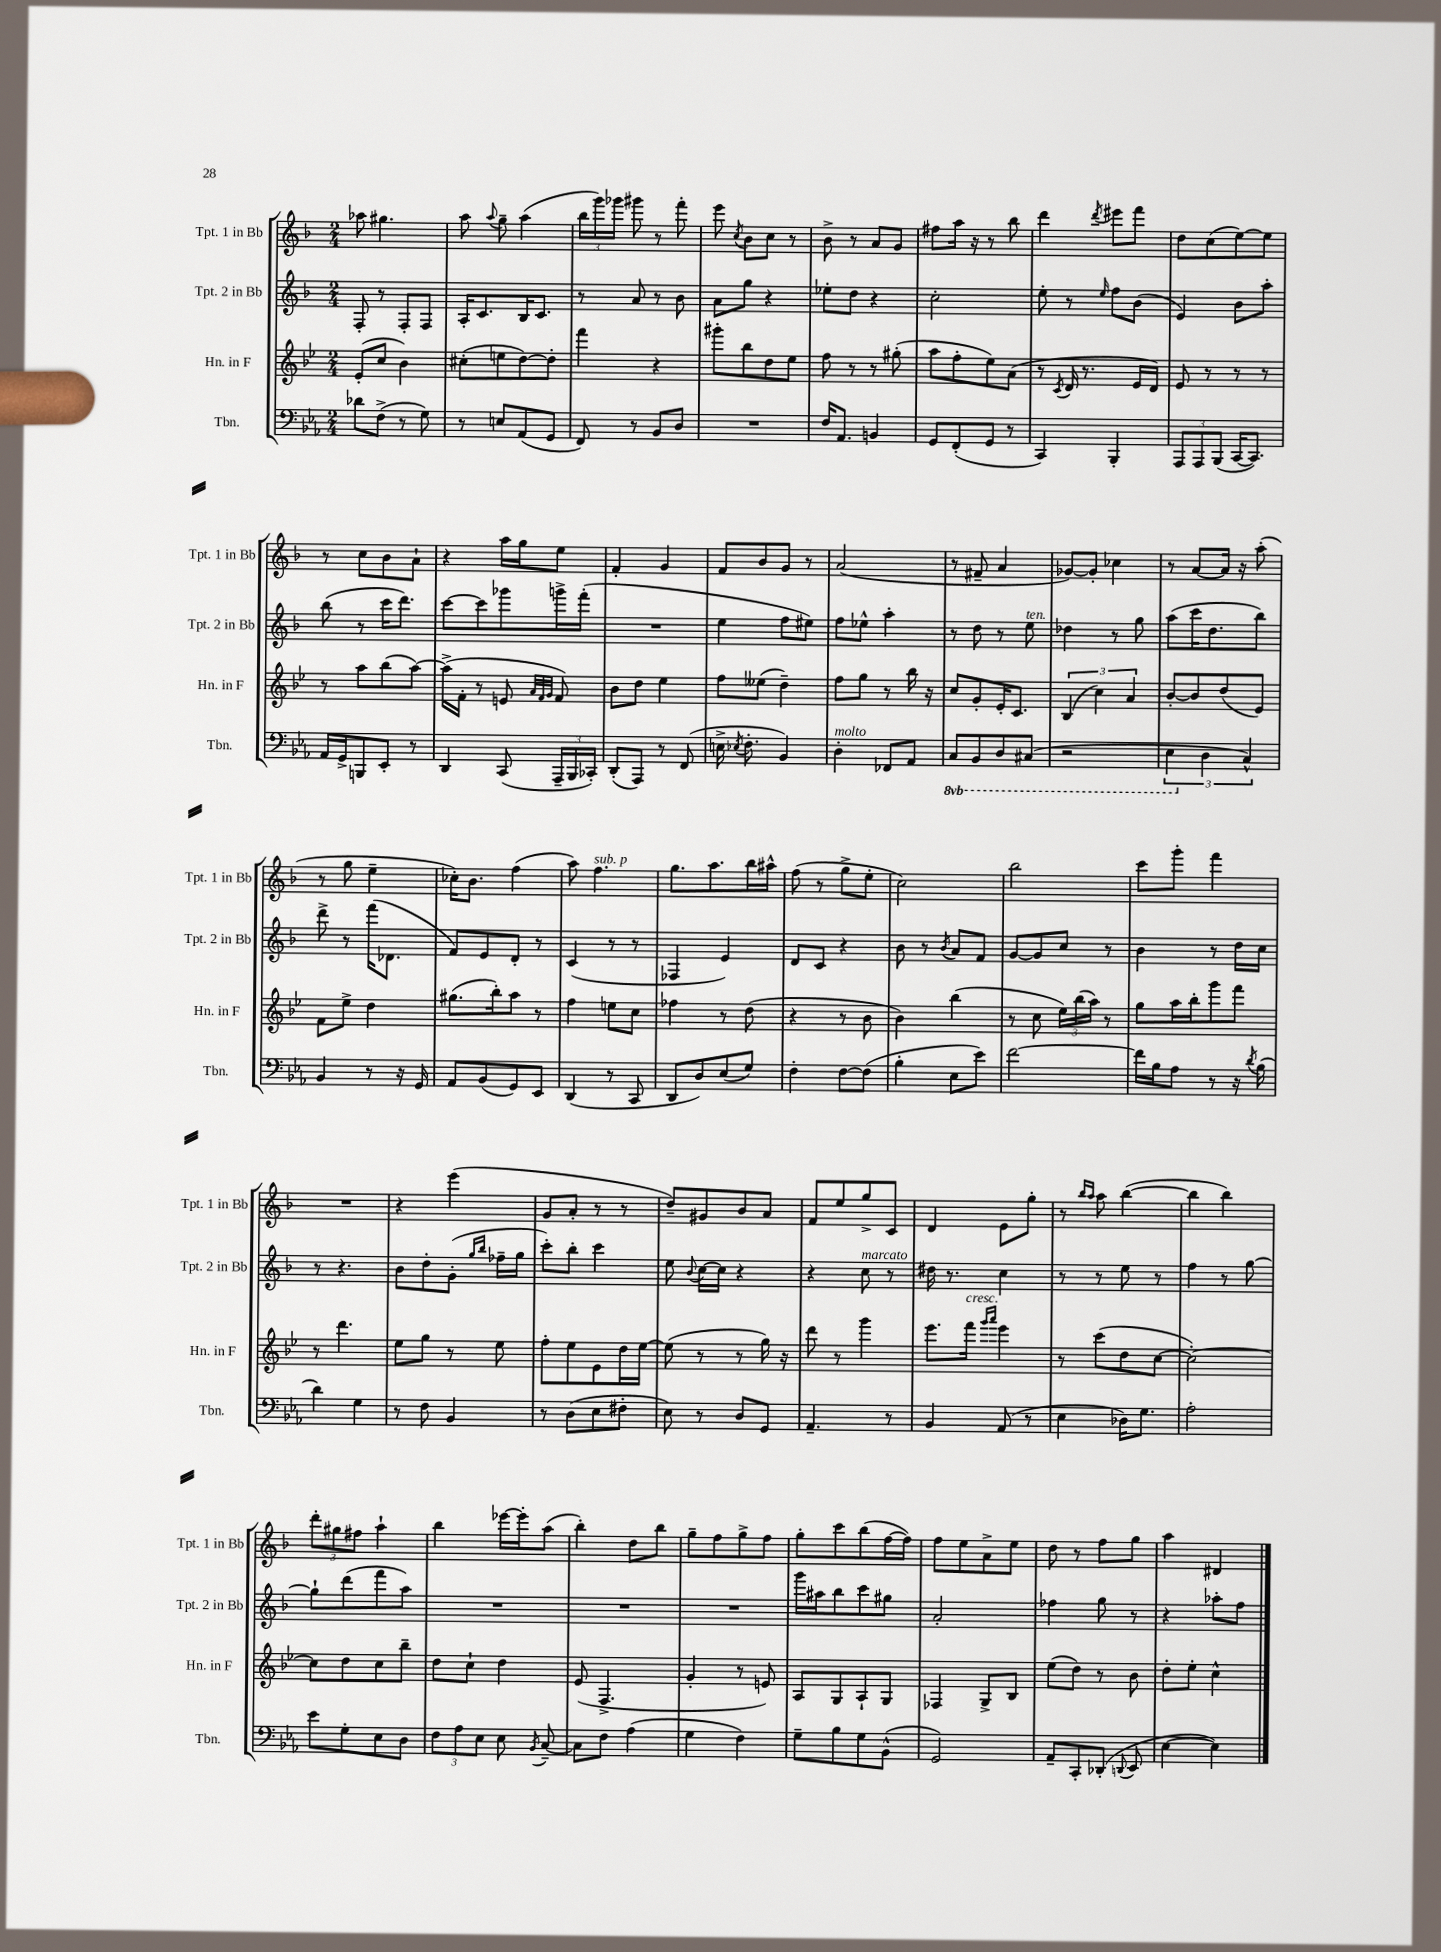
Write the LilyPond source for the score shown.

<<
\new StaffGroup <<
\new Staff = "s0" \with { instrumentName = "Tpt. 1 in Bb" shortInstrumentName = "Tpt. 1 in Bb" } {
    \clef treble \key f \major \numericTimeSignature \time 2/4
    \autoBeamOff aes''8 gis''4. |
    a''8 \appoggiatura { a''8 } g''8-- a''4( |
    \tuplet 3/2 { bes''16[ g'''16) ges'''16] } gis'''8 r8 f'''8-. |
    e'''8 \acciaccatura { c''8 } bes'8[ c''8] r8 |
    bes'8-> r8 a'8[ g'8] |
    fis''8[ a''16] r16 r8 bes''8 |
    d'''4 \acciaccatura { d'''8 } eis'''8[ f'''8] |
    d''8[ c''8( e''8~) e''8] |
    r8 c''8[ bes'8 a'8]-! |
    r4 a''16[ g''16 e''8] |
    f'4-. g'4 |
    f'8[ bes'8 g'8] r8 |
    a'2( |
    r8 fis'8-- a'4 |
    ges'8[~) ges'8]-. ces''4 |
    r8 a'8[~ a'16] r16 a''8-.( |
    r8 g''8 e''4-- |
    ces''16[-.) bes'8.] f''4( |
    a''8) f''4.^\markup { \italic "sub. p" } |
    g''8.[ a''8. bes''16 ais''16]-^ |
    f''8( r8 g''8[-> e''8]-. |
    c''2) |
    bes''2 |
    c'''8[ g'''8]-. f'''4 |
    R2 |
    r4 e'''4( |
    g'8[ a'8]-. r8 r8 |
    d''8[--) gis'8 bes'8 a'8] |
    f'8[ e''8 g''8-> c'8] |
    d'4 e'8[ g''8]-. |
    r8 \grace { bes''16[ a''16] } a''8 bes''4~( |
    bes''4 bes''4) |
    \tuplet 3/2 { d'''8[-. gis''8 fis''8] } a''4-! |
    bes''4 ees'''16[~ ees'''16-. a''8]( |
    bes''4-.) d''8[ bes''8] |
    g''8[-- f''8 g''8-> f''8] |
    g''8[-. c'''8 bes''8( f''16~ f''16]) |
    f''8[ e''8 a'8-> e''8] |
    d''8 r8 f''8[ g''8] |
    a''4 dis'4 \bar "|." |
}
\new Staff = "s1" \with { instrumentName = "Tpt. 2 in Bb" shortInstrumentName = "Tpt. 2 in Bb" } {
    \clef treble \key f \major \numericTimeSignature \time 2/4
    \autoBeamOff f8-. r8 f8[-. f8] |
    a16[-. c'8. bes16 c'8.] |
    r8 a'8 r8 bes'8 |
    a'8[ g''8] r4 |
    ees''8[-. d''8] r4 |
    c''2-. |
    e''8-. r8 \grace { e''16 } f''8[ bes'8]( |
    e'4) bes'8[ a''8]-. |
    bes''8( r8 c'''16[ d'''8.]) |
    c'''8[~ c'''8 ges'''8 g'''16-> f'''16]-.( |
    R2 |
    e''4 f''8[ eis''8]) |
    f''8[ ees''8]-^ a''4-. |
    r8 d''8 r8 e''8^\markup { \italic "ten." } |
    des''4 r8 g''8 |
    a''8[( c'''16 d''8. bes''8]) |
    d'''8-> r8 f'''16[( des'8.] |
    f'8[) e'8 d'8]-. r8 |
    c'4( r8 r8 |
    fes4 e'4) |
    d'8[ c'8] r4 |
    bes'8 r8 \acciaccatura { bes'8 } a'8[ f'8] |
    g'8[~ g'8 c''8] r8 |
    bes'4 r8 d''16[ c''16] |
    r8 r4. |
    bes'8[ d''8-. g'8]-.( \grace { g''16[ bes''16] } fes''16[-- g''16] |
    c'''8[-.) bes''8]-. c'''4 |
    e''8 \appoggiatura { bes'8 } c''16[~ c''16] r4 |
    r4 c''8^\markup { \italic "marcato" } r8 |
    dis''16 r8. c''4 |
    r8 r8 e''8 r8 |
    f''4 r8 g''8~ |
    g''8[-! d'''8( f'''8 a''8]) |
    R2 |
    R2 |
    R2 |
    g'''16[ ais''16 bes''8 c'''8 gis''8] |
    a'2-. |
    fes''4 g''8 r8 |
    r4 aes''8[-. f''8] \bar "|." |
}
\new Staff = "s2" \with { instrumentName = "Hn. in F" shortInstrumentName = "Hn. in F" } {
    \clef treble \key bes \major \numericTimeSignature \time 2/4
    \autoBeamOff ees'8[-.( c''8] bes'4) |
    cis''8[-.( e''8 d''8~) d''8]-. |
    f'''4 r4 |
    gis'''8[-. bes''8 d''8 ees''8] |
    f''8 r8 r8 gis''8-.( |
    a''8[ f''8-. ees''8) a'8]( |
    r8 \acciaccatura { c'8 } d'16 r8. ees'16[ d'16]) |
    ees'8 r8 r8 r8 |
    r8 a''8[ bes''8( a''8]~) |
    a''16[->( f'16]-. r8 e'8 \grace { a'32[ f'32 g'32] } f'8) |
    bes'8[ d''8] ees''4 |
    f''8[ eeses''8]( d''4--) |
    f''8[ g''8] r8 bes''16 r16 |
    c''8[ g'8-. ees'16-. c'8.] |
    \tuplet 3/2 { bes4( c''4) a'4 } |
    bes'8[~-. bes'8 d''8( ees'8]) |
    f'8[ ees''8]-> d''4 |
    gis''8.[( bes''16-.) a''8] r8 |
    f''4 e''8[ c''8] |
    fes''4 r8 d''8( |
    r4 r8 bes'8 |
    bes'4) bes''4( |
    r8 c''8 \tuplet 3/2 { ees''16[) bes''16( a''16]) } r8 |
    g''8[ a''16 bes''16-. g'''8 f'''8] |
    r8 d'''4. |
    ees''8[ g''8] r8 ees''8 |
    f''8[-. ees''8 ees'8 d''16 ees''16]~ |
    ees''8( r8 r8 g''16) r16 |
    d'''8 r8 g'''4 |
    ees'''8.[ f'''16]^\markup { \italic "cresc." } \grace { g'''16[ a'''16] } ees'''4 |
    r8 c'''8[( d''8 c''8]~ |
    c''2~-.) |
    c''8[ d''8 c''8 bes''8]-- |
    d''8[ c''8]-! d''4 |
    ees'8( f4.-> |
    g'4-. r8 e'8) |
    a8[ g8 a8-! g8] |
    fes4 g8[-> bes8] |
    ees''8[( d''8]) r8 bes'8 |
    d''8[-. ees''8]-. c''4-^ \bar "|." |
}
\new Staff = "s3" \with { instrumentName = "Tbn." shortInstrumentName = "Tbn." } {
    \clef bass \key ees \major \numericTimeSignature \time 2/4 \set Staff.ottavationMarkups = #ottavation-simple-ordinals
    \autoBeamOff des'8[ f8]->( r8 g8) |
    r8 e8[ aes,8( g,8] |
    f,8) r8 bes,8[ d8] |
    R2 |
    f16[ aes,8.] b,4 |
    g,8[ f,8-.( g,8] r8 |
    c,4) bes,,4-. |
    \tuplet 3/2 { aes,,8[ aes,,8 bes,,8]( } c,16[~ c,8.]) |
    aes,16[ g,16-> b,,8 ees,8]-. r8 |
    d,4 c,8( \tuplet 3/2 { aes,,16[-- bes,,16 ces,16]-.) } |
    d,8[-.( aes,,8]) r8 f,8( |
    e16-> \acciaccatura { ees8 } f8.-. bes,4) |
    d4-.^\markup { \italic "molto" } fes,8[ aes,8] |
    \ottava #-1 c,8[ bes,,8 d,8 cis,8]( |
    r2 |
    \tuplet 3/2 { ees,4 \ottava #0 d4 c4-^) } |
    bes,4 r8 r16 g,16 |
    aes,8[ bes,8( g,8) ees,8] |
    d,4( r8 c,8 |
    d,8[ d8) ees8( g8]) |
    f4-. f8[~ f8]( |
    bes4-. ees8[ ees'8]) |
    f'2~ |
    f'16[ bes16 aes8] r8 r16 \acciaccatura { d'8 } bes16( |
    d'4) g4 |
    r8 f8 bes,4 |
    r8 d8[( ees8 fis8]-. |
    ees8) r8 d8[ g,8] |
    aes,4.-- r8 |
    bes,4 aes,8( r8 |
    ees4 des16[) g8.] |
    aes2-. |
    ees'8[ g8-. ees8 d8] |
    \tuplet 3/2 { f8[ aes8 ees8] } ees8 \acciaccatura { bes,8 } c8~-- |
    c8[ f8] aes4( |
    g4 f4) |
    g8[-- bes8 g8 bes,8]-^( |
    g,2) |
    aes,8[-- c,8-. des,8]-.( \appoggiatura { d,8 } ees,8 |
    ees4~ ees4) \bar "|." |
}
>>
>>
\layout { \context { \Score \remove "Bar_number_engraver" } }
